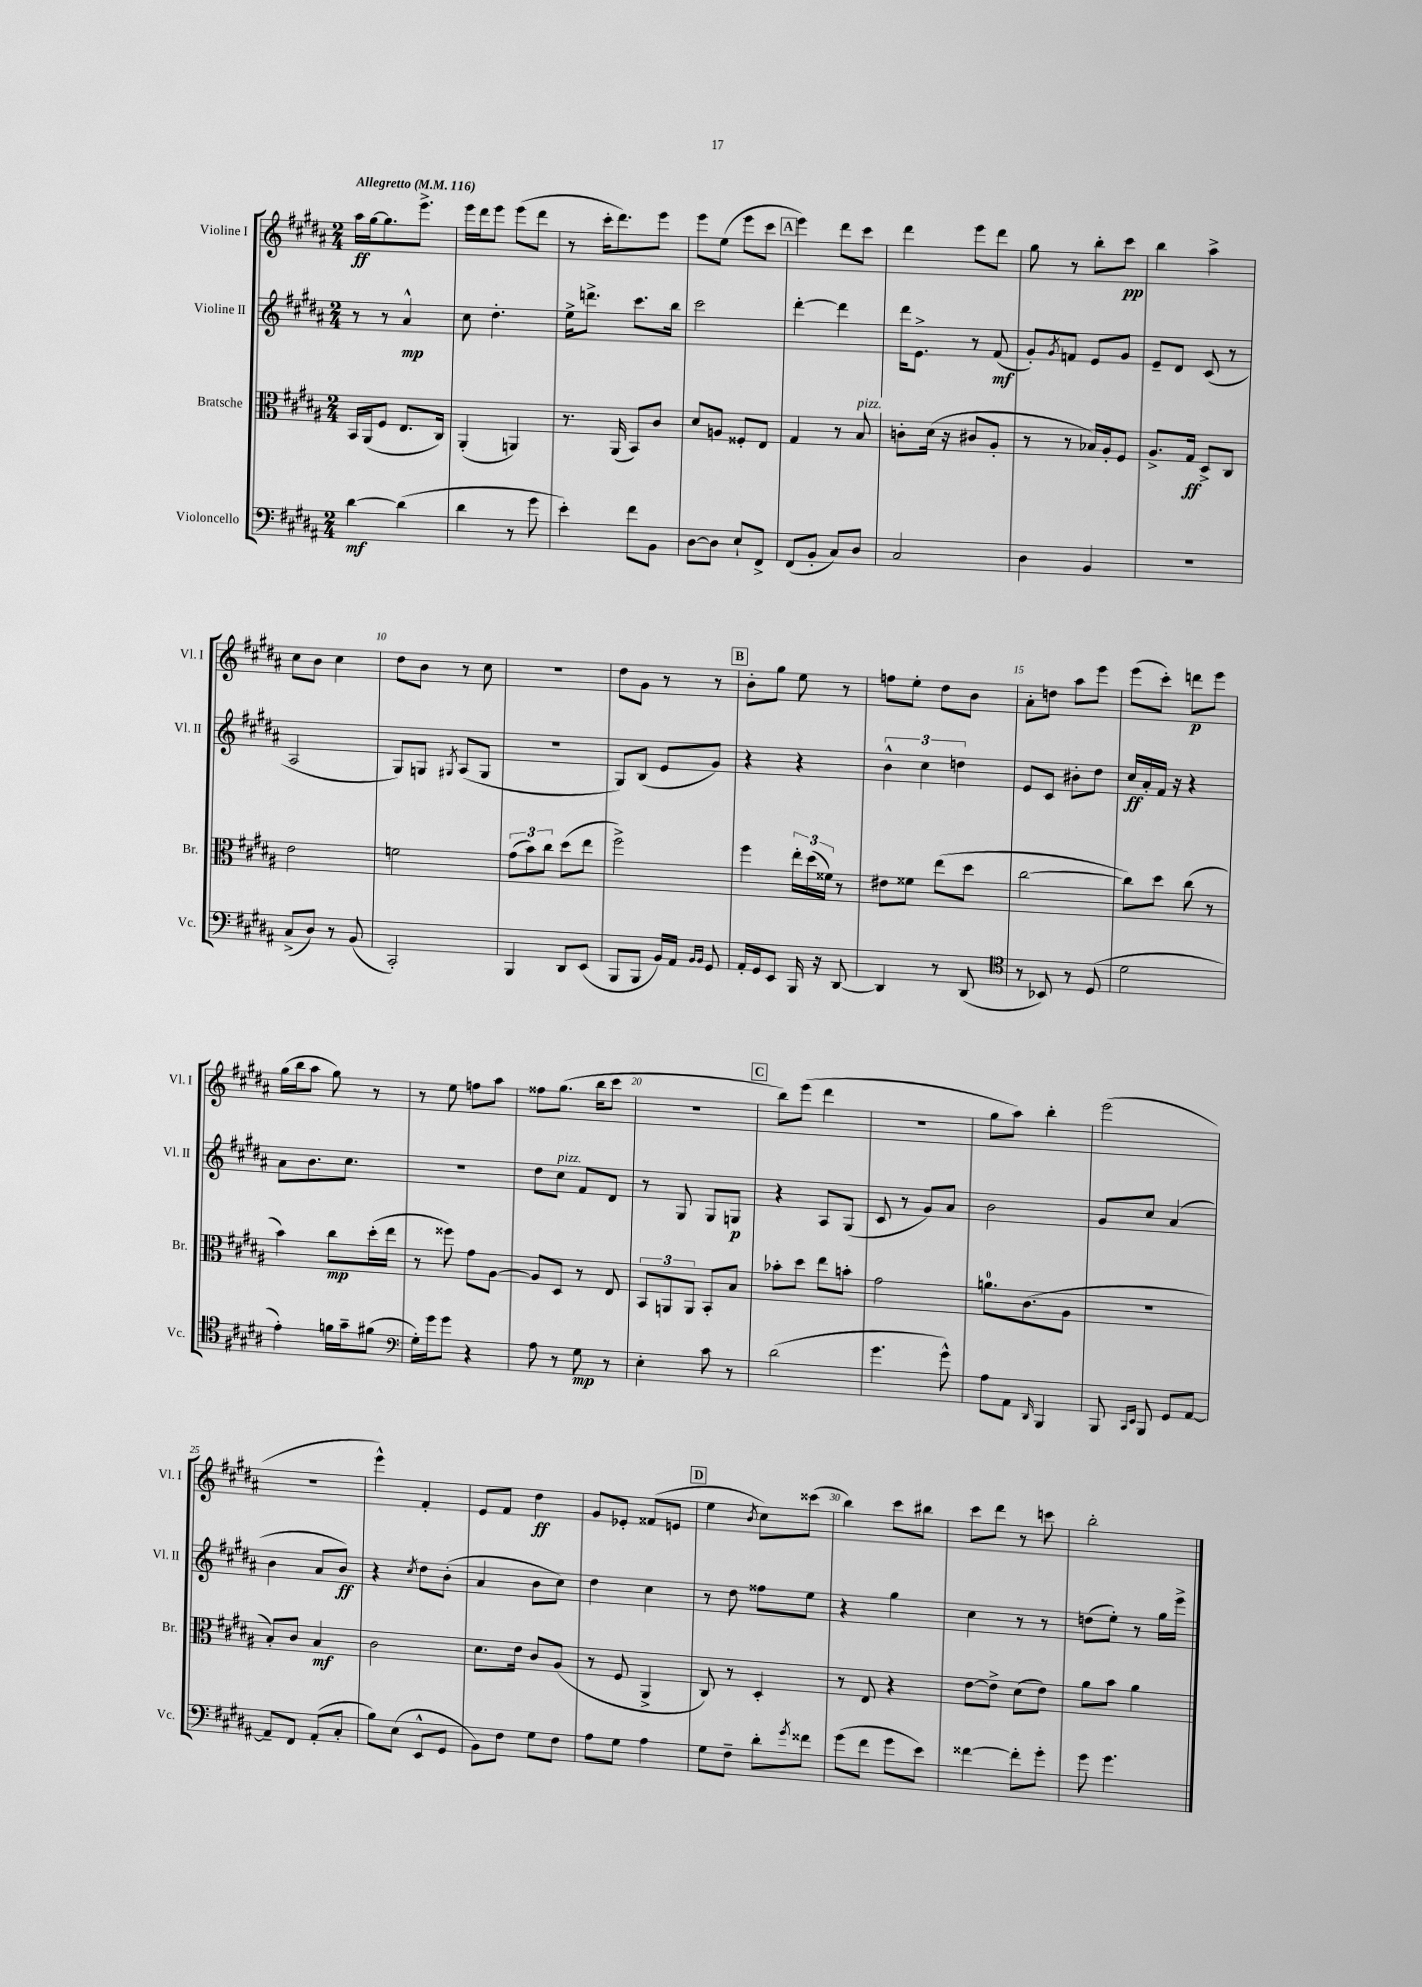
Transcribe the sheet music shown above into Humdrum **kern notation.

**kern	**kern	**kern	**kern
*staff4	*staff3	*staff2	*staff1
*clefF4	*clefC3	*clefG2	*clefG2
*k[f#c#g#d#a#]	*k[f#c#g#d#a#]	*k[f#c#g#d#a#]	*k[f#c#g#d#a#]
*M2/4	*M2/4	*M2/4	*M2/4
*MM116	*MM116	*MM116	*MM116
[4d#\	16BB/LL	8r	16aa#\LL
.	(16AA#/J	.	[16gg#\J
.	8F#/J	8r	8.gg#\]
(4d#\]	8.E/L	4a#^^/	.
.	.	.	8.eee^\J
.	16C#/Jk)	.	.
=	=	=	=
4d#\	(4AA#'/	8cc#\	16eee\LL
.	.	.	16ddd#\J
.	.	4.dd#'\	8eee\J
8r	4AA/)	.	(8eee\L
8g#\	.	.	8ddd#\J
=	=	=	=
4e'\)	8.r	16ee^\LK	8r
.	.	8.ddd^\J	.
.	.	.	16ccc#'\LK
.	(16AA#/	.	8.ddd#\)
8f#\L	8BB/L)	8.ccc#\L	.
8BB\J	8c#/J	.	8eee\J
.	.	16bb\Jk	.
=	=	=	=
[8D#\L	8d#/L	2ccc#\	8eee\L
8D#\]J	8A/J	.	(8ee\J
8E`/L	8F##'/L	.	8eee\L
8FF#^/J	8E/J	.	8ccc#\J
=	=	=	=
(8FF#/L	4G#/	[4ddd#'\	4eee\)
8BB'/J	.	.	.
8C#/L)	8r	4ddd#\]	8ddd#\L
8D#/J	8B/	.	8ccc#\J
=	=	=	=
2C#/	8c'\L	16ddd#\LK	4ddd#\
.	.	8.e^\J	.
.	(16d#\Jk	.	.
.	16r	.	.
.	8c#/L	8r	8eee\L
.	8A#'/J	(8f#/	8ddd#\J
=	=	=	=
4D#\	8r	8g#'/L)	8gg#\
.	.	8qg#/	.
.	8r	8f/J	8r
4BB/	16B-/LL)	8e/L	8bb'\L
.	16A#'/J	.	.
.	8F#/J	8g#/J	8ccc#\J
=	=	=	=
2r	8.A#^/L	8e~/L	4bb\
.	.	8d#/J	.
.	16G#/Jk	.	.
.	8D#^/L	(8c#/	4aa#^\
.	8C#/J	8r	.
=	=	=	=
(8C#^/L	2e\	2A#/	8cc#\L
8D#/J)	.	.	8b\J
8r	.	.	4cc#\
(8BB/	.	.	.
=	=	=	=
2CC#'/)	2f\	8G#/L)	8dd#\L
.	.	8G/J	8b\J
.	.	8qG#/	.
.	.	(8A#/L	8r
.	.	8G#/J	8cc#\
=	=	=	=
4BBB/	(12g#\L	2r	2r
.	12b\)	.	.
.	12cc#\J	.	.
8DD#/L	(8dd#\L	.	.
(8EE/J	8ee\J	.	.
=	=	=	=
8BBB/L	2ff#^\)	8G#/L)	8dd#\L
8BBB/J	.	(8B/J	8g#\J
16BB/LL)	.	8e/L	8r
16AA#/JJ	.	.	.
16qqBB/LL	.	.	.
16qqBB/JJ	.	.	.
8GG#/	.	8g#/J)	8r
=	=	=	=
16AA#'/LL	4ff#\	4r	8b'\L
16GG#/J	.	.	.
8EE/J	.	.	8gg#\J
16BBB/	24ee'\LL	4r	8ee\
.	(24dd#\	.	.
16r	.	.	.
.	24f##\JJ)	.	.
[8DD#/	8r	.	8r
=	=	=	=
4DD#/]	8e#\L	6b^^\	8ff\L
.	8f##\J	.	8ee'\J
.	.	6cc#\	.
8r	(8ee\L	.	8dd#\L
.	.	6dd\	.
(8DD#/	8dd#\J	.	8b\J
=	=	=	=
*clefC4	*	*	*
8r	[2cc#\	8e/L	8a#'\L
8BB-/)	.	8c#/J	8dd\J
8r	.	8b#'\L	8aa#\L
(8D#/	.	8dd#\J	8eee\J
=	=	=	=
2d#\	8cc#\]L)	16cc#/LL	(8eee\L
.	.	16a#'/	.
.	8dd#\J	16f#/JJ	8ccc#'\J)
.	.	16r	.
.	(8cc#\	4r	8ddd\L
.	8r	.	8eee\J
=	=	=	=
4e'\)	4b\)	8a#\L	(16gg#\LL
.	.	.	16bb\J
.	.	8.b\	8aa#\J
16f\LL	8cc#\L	.	8gg#\)
16g#~\J	.	8.cc#\J	.
(8f#\J	(16dd#'\L	.	8r
.	16ee\JJ	.	.
=	=	=	=
*clefF4	*	*	*
16G#'\LL)	8r	2r	8r
16g#\J	.	.	.
8g#\J	8ff##\)	.	8ee\
4r	8g#\L	.	8ff\L
.	[8A#\J	.	8aa#\J
=	=	=	=
8A#\	8A#/]L	8dd#\L	8ff##\L
8r	8D#/J	8cc#\J	(8.gg#\J
8G#\	8r	8f#/L	.
.	.	.	16bb\LK
8r	8E/	8d#/J	8ccc#\J
=	=	=	=
4E'\	12BB/L	8r	2r
.	12AA/	.	.
.	.	8G#/	.
.	12AA/J	.	.
8c#\	8BB'/L	8G#/L	.
8r	8B/J	8G/J	.
=	=	=	=
(2d#\	8b-'\L	4r	8bb\L)
.	8dd#\J	.	(8eee\J
.	8ee\L	8A#/L	4ddd#\
.	8b'\J	(8G#/J	.
=	=	=	=
4.g#\	2g#\	8c#/	2r
.	.	8r	.
.	.	8g#/L)	.
8g#^^\)	.	8a#/J	.
=	=	=	=
8A#\L	8.a\L	2b\	8gg#\L
8AA#\J	.	.	8aa#\J)
.	(8.c#\	.	.
16qqDD#/	.	.	.
4BBB/	.	.	4bb'\
.	8A#\J	.	.
=	=	=	=
8BBB/	2r	8g#/L	(2eee\
16qqCC#/LL	.	.	.
16qqEE/JJ	.	.	.
8BBB/	.	8cc#/J	.
8GG#/L	.	(4a#/	.
[8AA#/J	.	.	.
=	=	=	=
8AA#~/]L	8B'/L)	4b\	2r
8FF#/J	8c#/J	.	.
(8AA#'/L	4B/	8a#/L	.
8C#'/J	.	8b/J)	.
=	=	=	=
8B\L)	2c#\	4r	4eee^^\)
(8E\J	.	.	.
.	.	8qcc#/	.
8EE^^/L	.	8dd#\L	4f#'/
8GG#/J	.	(8b'\J	.
=	=	=	=
8BB\L)	8.d#\L	4a#/	8e/L
8F#\J	.	.	8f#/J
.	16e\Jk	.	.
8G#\L	8c#/L	8b\L	4dd#\
8F#\J	(8A#/J	8cc#\J)	.
=	=	=	=
8A#\L	8r	4dd#\	8g#/L
8G#\J	8F#/	.	8e-'/J
4A#\	4AA#^/	4cc#\	(8f##/L
.	.	.	8e/J
=	=	=	=
8G#\L	8C#/)	8r	4ee\
8F#~\J	8r	8dd#\	.
.	.	.	8qb/
8d#'\L	4D#'/	8ff##\L	8cc#\L)
8qg#/	.	.	.
8f##\J	.	8ee\J	(8ccc##\J
=	=	=	=
(8g#\L	8r	4r	4bb\)
8f#\J	8E/	.	.
8g#\L	4r	4gg#\	8ccc#\L
8e\J)	.	.	8bb#\J
=	=	=	=
[4f##\	[8e\L	4cc#\	8ccc#\L
.	8e^\]J	.	8ddd#\J
8f##'\]L	(8d#\L	8r	8r
8g#'\J	8e\J)	8r	8ccc\
=	=	=	=
8g#\	8a#\L	(8dd\L	2bb'\
4.g#\	8b\J	8ee'\J)	.
.	4a#\	8r	.
.	.	16gg#\LL	.
.	.	16eee^\JJ	.
==	==	==	==
*-	*-	*-	*-
